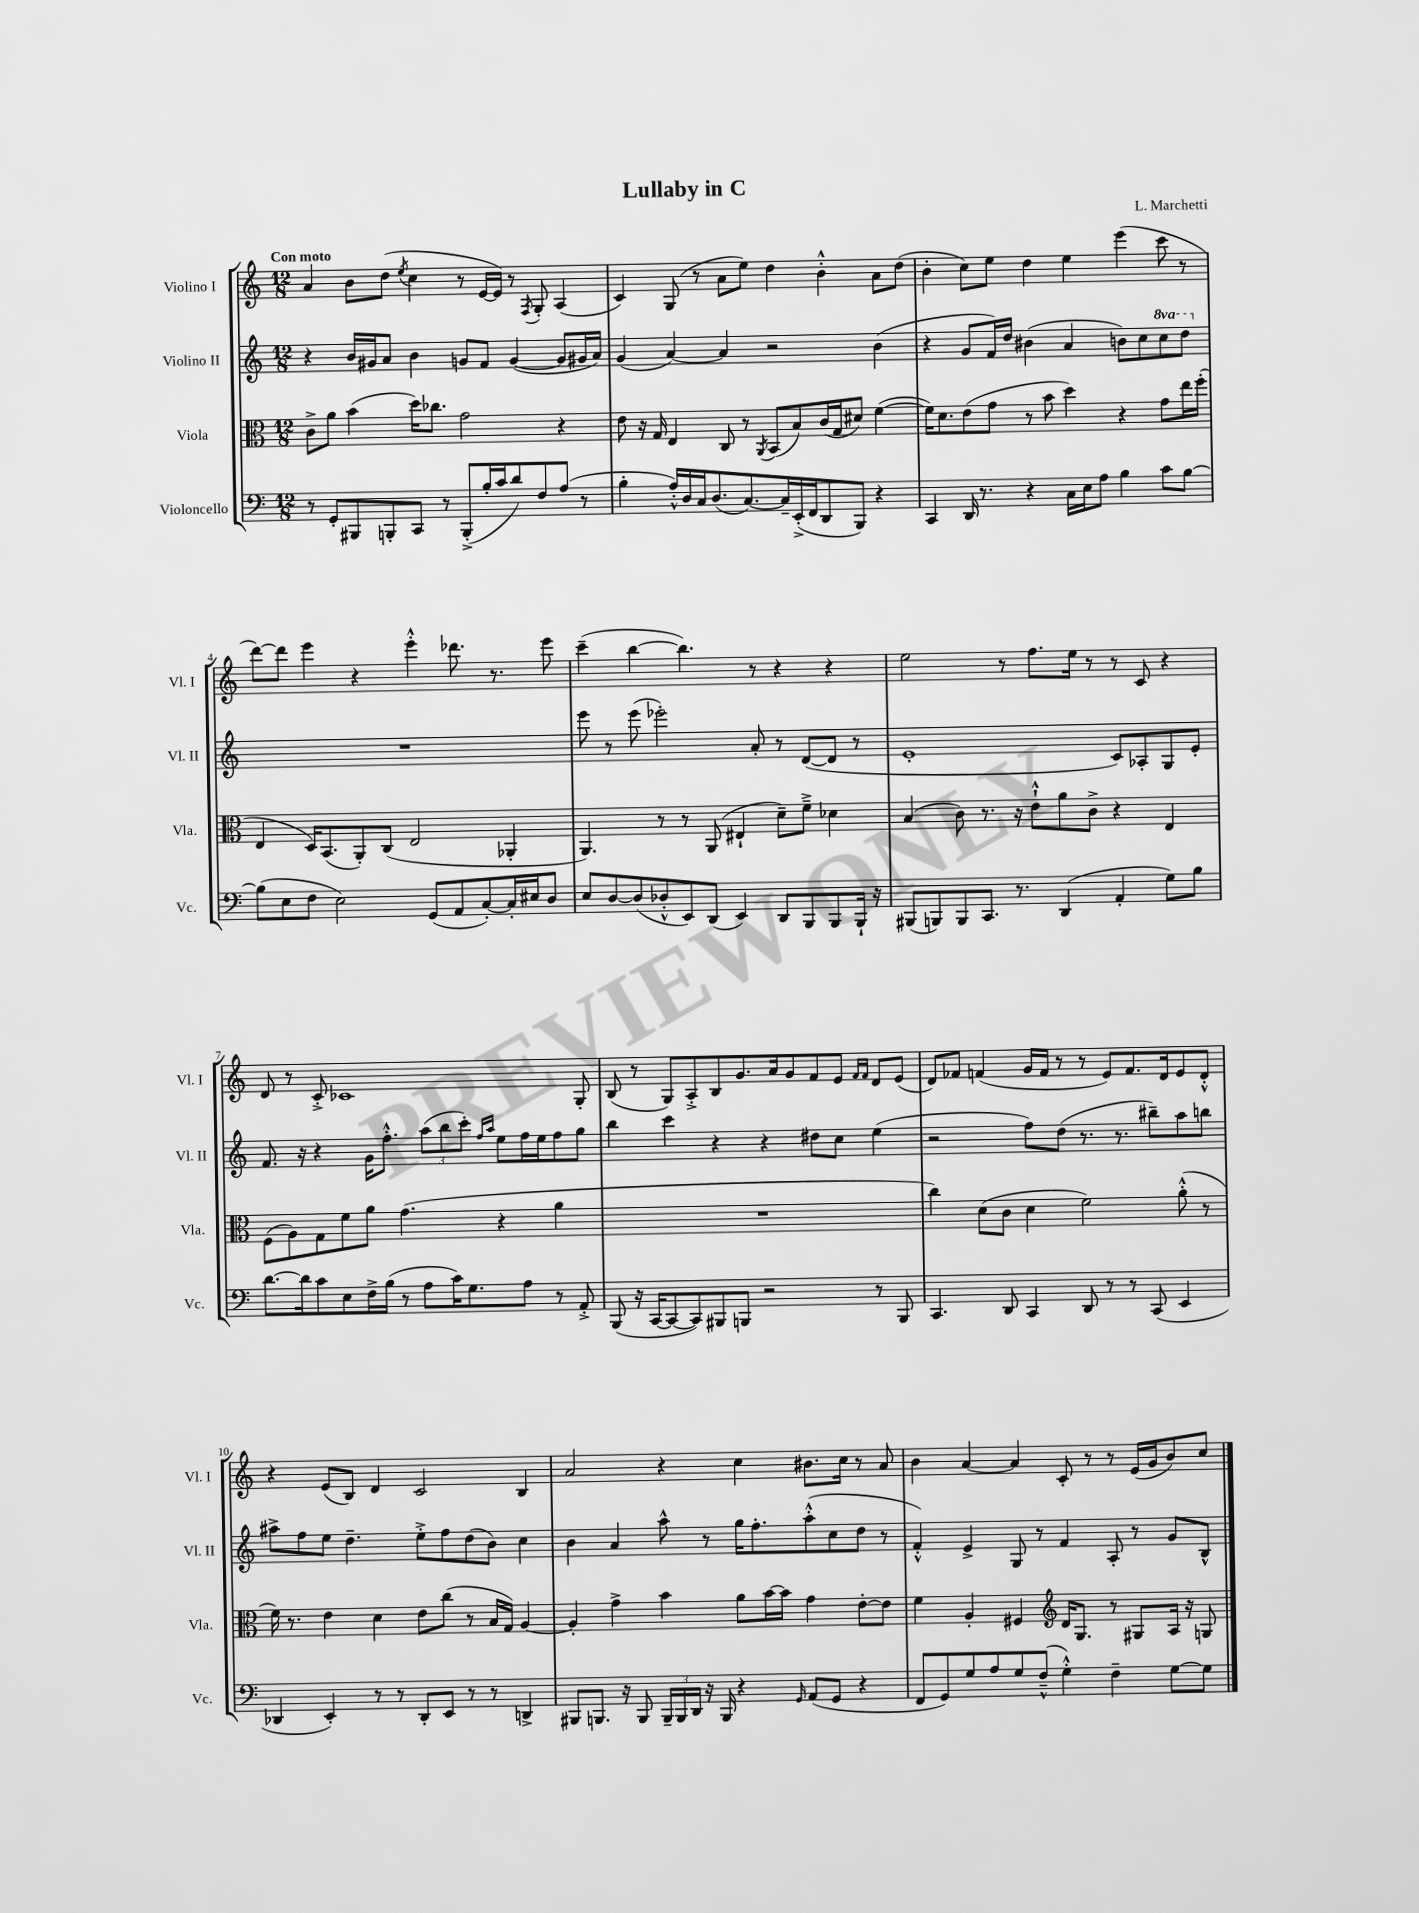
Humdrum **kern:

**kern	**kern	**kern	**kern
*staff4	*staff3	*staff2	*staff1
*clefF4	*clefC3	*clefG2	*clefG2
*k[]	*k[]	*k[]	*k[]
*M12/8	*M12/8	*M12/8	*M12/8
8r	8c^\L	4r	4a/
8GG'/L	8a\J	.	.
8BBB#/	(4b\	16b/LL	8b\L
.	.	16g#/J	.
8BBB'/	.	8a/J	(8dd\J
.	.	.	8qee/
8CC/J	16dd\LK)	4b\	4cc\
.	8.cc-\J	.	.
8r	.	.	.
(8BBB'^/L	2g\	8g/L	8r
16B'/L	.	8f/J	[16e/LL
16c/J	.	.	16e/]JJ)
8d/)	.	([4g/	8r
.	.	.	8qF/
8F/	.	.	8G'/
(8A/J	4r	8g/]L	(4A/
8r	.	16g#/L	.
.	.	16a/JJ)	.
=	=	=	=
4B'\	8e\	(4g/	4c/)
.	16r	.	.
.	16G/	.	.
16A'^^/LL)	4E/	[4a/)	(8G/
16D/	.	.	.
16C/J	.	.	8r
(8.D/	.	.	.
.	8C/	4a/]	8a\L
[8.C/)	8r	.	8ee\J)
.	8qAA/	.	.
.	(8BB/L	2r	4dd\
16C~/]L	.	.	.
(16EE'^/	8B/)	.	.
16FF/J	.	.	.
8DD/	(16c/L	.	4b'^^\
.	16G/J	.	.
8BBB/J)	8d#/J)	.	.
4r	([4f\	(4b\	8a\L
.	.	.	(8dd\J
=	=	=	=
4CC/	16f\]LK)	4r	4b'\
.	8.d\	.	.
16DD/	(8e\	8g/L	8cc\L)
8.r	.	.	.
.	8g\J	16f/L)	8ee\J
.	.	16dd/JJ	.
4r	8r	(4b#\	4dd\
.	8b\	.	.
16C\LL	4dd\)	4a/	4ee\
16E\J	.	.	.
8A\J	.	.	.
4B\	4r	8b\L)	(4eee\
.	.	8cc\	.
8c\L	8g\L	8ccc\	8ccc\
[8B\J	16ee\L	8ddd\J	8r
.	(16ff'\JJ	.	.
=	=	=	=
(8B\]L	4E/	1.r	[8ddd\L)
8E\	.	.	8ddd\]J
8F\J	16D/LK)	.	4eee\
.	(8.BB/	.	.
2E\)	.	.	.
.	8AA'/)	.	4r
.	(8C/J	.	.
.	2E/	.	4eee'^^\
(8GG/L	.	.	.
8AA/	.	.	8.ddd-\
[8C'/)	.	.	.
.	.	.	8.r
16C'/]L	4AA-'/	.	.
16E#/J	.	.	.
8D/J	.	.	8eee\
=	=	=	=
8E/L	4.AA/)	8eee\	(4ccc~\
[8D/	.	8r	.
(8D/]	.	(8eee\	[4bb\
8D-'^^/	8r	2eee-'\)	.
8EE/)	8r	.	4.bb\])
(8DD/J	(8AA/	.	.
4EE/)	4E#`/	.	.
.	.	8a'/	8r
8DD/L	8d~\L)	8r	4r
8BBB/	8f~^\J	([8d/L	.
8BBB/	4d-\	8d/]J	4r
16BBB`/Jk	.	8r	.
16r	.	.	.
=	=	=	=
(8BBB#/L	(4B/	1e'	2ee\
8BBB/)	.	.	.
8BBB/	8c\)	.	.
8.CC/J	8.r	.	.
.	.	.	8r
8.r	16r	.	.
.	8e`^^\L	.	8.ff\L
(4DD/	8a\	.	.
.	.	.	16ee\Jk
.	8c^\J	.	8r
4AA'/	4r	8c/L)	8r
.	.	8A-'/	8c/
8G\L)	4E/	8G/	4r
8B\J	.	8e'/J	.
=	=	=	=
[8.d\L	(8F\L	8.f/	8d/
.	8A\)	.	8r
16d\]k	.	16r	.
8c\	8G\	4r	8c'^/
8E\	8f\	.	1c-
16F^\L	8a\J	16g\LK	.
(16B\JJ	.	8.ff'^^\J	.
8r	(4.g\	.	.
8A\L	.	(12aa\L	.
.	.	12bb\	.
16c\K)	.	.	.
.	.	12ccc'\J)	.
8.G\	.	.	.
.	.	16qqff/LL	.
.	.	16qqaa/JJ	.
.	4r	8ee\L	.
8A\J	.	16ff\L	.
.	.	16ee\J	.
8r	4a\	8ff\	.
8AA'^/	.	8gg\J	8G'/
=	=	=	=
(8BBB/	1.r	4bb\	(8B/
16r	.	.	8r
[16CC/LK	.	.	.
8CC/_	.	4ccc\	8G/L)
8CC/])	.	.	8A'^/
8BBB#/	.	4r	8B/
8BBB/J	.	.	8.g/
2r	.	4r	.
.	.	.	16a/k
.	.	.	8g/
.	.	8dd#\L	8f/
.	.	8cc\J	8e/J
.	.	.	16qqf/LL
.	.	.	16qqf/JJ
8r	.	(4ee\	8d/L
8BBB/	.	.	(8e/J
=	=	=	=
4.CC/	4cc\)	2r	8d/L)
.	.	.	8f-/J
.	(8d\L	.	(4f/
8DD/	8c\J	.	.
4CC/	4d\	8ff\L)	16g/LL
.	.	.	16f/JJ
.	.	(8dd\J	8r
8DD/	2f\)	8.r	8r
8r	.	.	8e/L)
.	.	8.r	.
8r	.	.	8.f/
(8CC/	.	8bb#~\L)	.
.	.	.	16d/k
4EE/	(8a'^^\	8aa\	8e/
.	8r	8bb\J	8d'^^/J
=	=	=	=
4DD-/	16f\)	8aa#^\L	4r
.	8.r	.	.
.	.	8ff\	.
4EE'/)	4e\	8ee\J	(8e/L
.	.	4.dd~\	8B/J)
8r	4d\	.	4d/
8r	.	.	.
8DD-'/L	8e\L	8ee'^\L	2c/
8EE/J	(8cc\J	8ff\	.
8r	8r	(8dd\	.
8r	16B/LL	8b\J)	.
.	16G/JJ)	.	.
4DD^/	[4A/	4cc\	4B/
=	=	=	=
8BBB#/L	4A'/]	4b\	2a/
8.BBB/J	.	.	.
.	4g^\	4a/	.
16r	.	.	.
8BBB/	.	.	.
24BBB~/LL	4b\	8aa^^\	4r
24BBB/	.	.	.
24DD/JJ	.	.	.
16r	.	8r	.
16BBB/	.	.	.
4r	8a\L	16gg\LK	4cc\
.	.	8.ff'\	.
.	[16b\L	.	.
.	16b\]JJ	.	.
16qqGG/	.	.	.
(8AA/L	4g\	(8aa'^^\	8.b#\L
8GG/J	.	8cc\	.
.	.	.	16cc\Jk
4r	[8e'\L	8dd\J	8r
.	8e\]J	8r	8a/
=	=	=	=
8FF/L	4f\	4f'^^/)	4b\
8GG/)	.	.	.
8G/	4A'/	4e^/	[4a/
8A/	.	.	.
8G/	4F#/	8G/	4a/]
(8F~^^/J	.	8r	.
*	*clefG2	*	*
4G'^^\)	16d/LK	4f/	8c'/
.	8.G/J	.	.
.	.	.	8r
4F~\	8r	8A'/	8r
.	8G#/L	8r	(16e/LL
.	.	.	16g/J
[8G\L	16A/Jk	8g/L	8b/)
.	16r	.	.
8G\]J	8G/	8B^^/J	8cc/J
==	==	==	==
*-	*-	*-	*-
